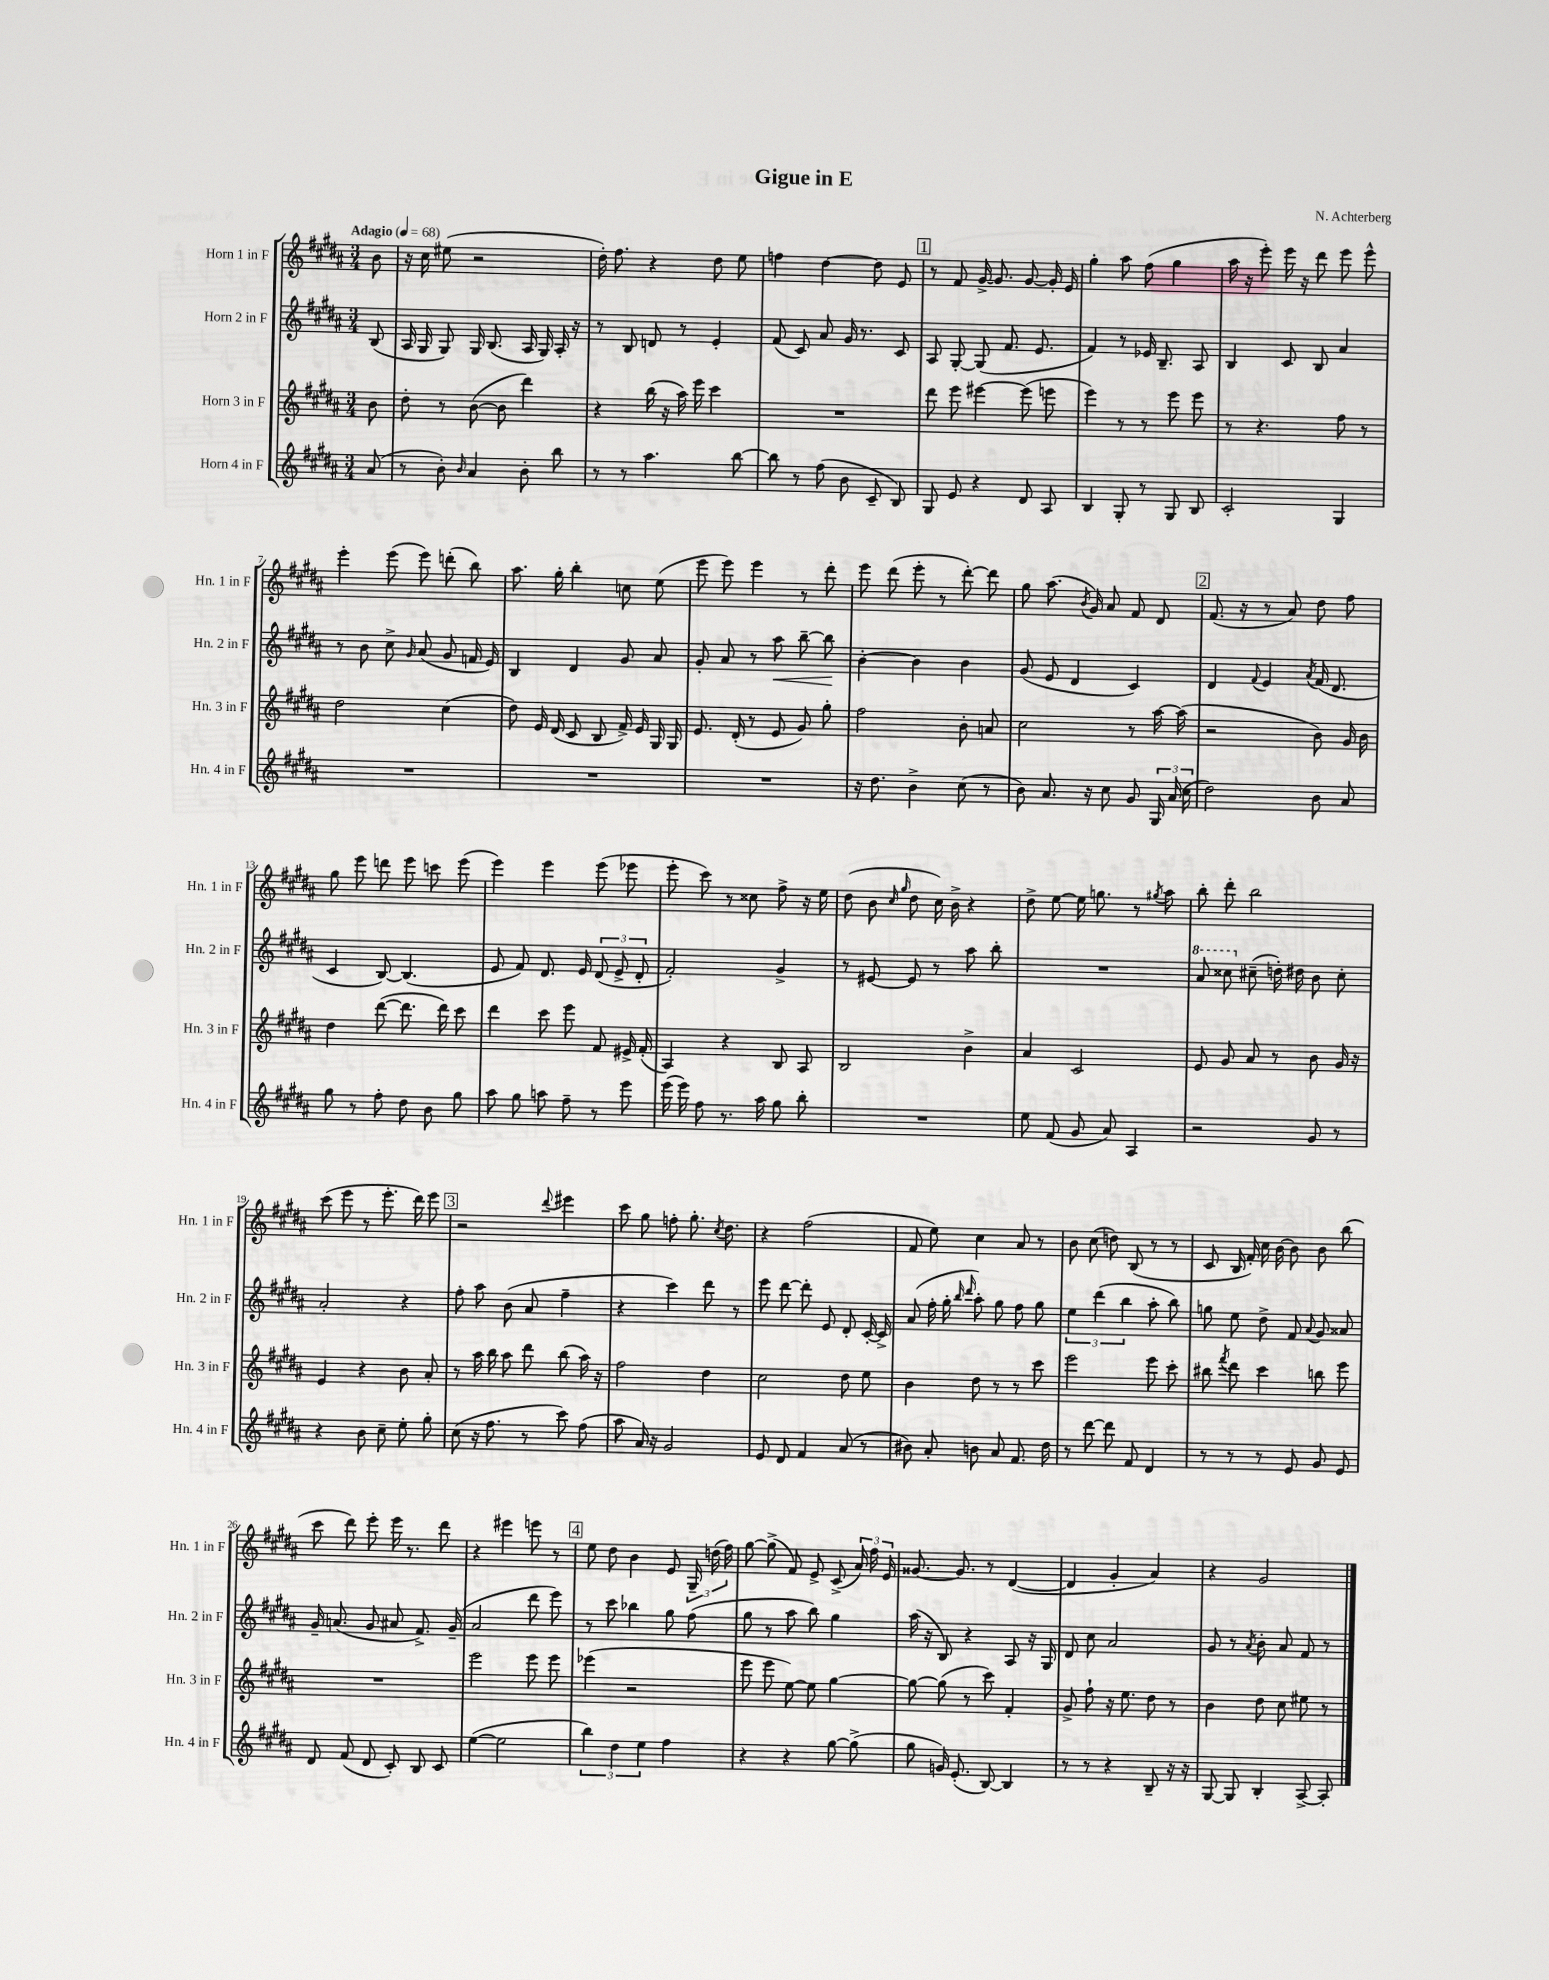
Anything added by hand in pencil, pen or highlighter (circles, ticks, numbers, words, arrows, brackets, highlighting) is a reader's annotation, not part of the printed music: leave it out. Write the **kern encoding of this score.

**kern	**kern	**kern	**kern
*staff4	*staff3	*staff2	*staff1
*clefG2	*clefG2	*clefG2	*clefG2
*k[f#c#g#d#a#]	*k[f#c#g#d#a#]	*k[f#c#g#d#a#]	*k[f#c#g#d#a#]
*M3/4	*M3/4	*M3/4	*M3/4
*MM68	*MM68	*MM68	*MM68
(8a#	8b	(8B	8b
=	=	=	=
8r	8dd#'	16A#	16r
.	.	16G#	16cc#
8b')	8r	8G#)	(8ee#
16qqb	.	.	.
4a#	([8b	16G#	2r
.	.	(8.B	.
.	8b]	.	.
8b'	4ddd#)	16A#	.
.	.	16G#)	.
8bb	.	16A#'	.
.	.	16r	.
=	=	=	=
8r	4r	8r	16dd#')
.	.	.	8.ff#
8r	.	8B	.
4.aa#	(16bb	8d	4r
.	16r	.	.
.	16aa#)	8r	.
.	16eee	.	.
.	4ccc#	4e'	8dd#
[8bb	.	.	8ee
=	=	=	=
8bb]	2.r	(8f#	4ff
8r	.	8c#)	.
(8ff#	.	8a#	[4dd#
8b	.	16g#	.
.	.	8.r	.
8c#~	.	.	8dd#]
8B)	.	8c#	8e
=	=	=	=
8G#	8ddd#	8A#	8r
8e	8eee	[8G#'	8f#
4r	[4eee#	(8G#]	[16g#^
.	.	.	8.g#]
.	.	8.f#	.
8d#	(8eee#]	.	[8g#
.	.	8.e	.
8A#	8eee	.	16g#']
.	.	.	16e
=	=	=	=
4B	4eee)	4f#)	4gg#'
8G#'	8r	8r	8aa#
8r	8r	16e-	(8ff#
.	.	8.B~	.
8G#	8eee	.	4gg#
8B	8eee	8A#	.
=	=	=	=
2c#'	8r	4B	16aa#
.	.	.	16r
.	4.r	.	8eee')
.	.	8c#	16eee
.	.	.	16r
.	.	8B	8ddd#
4G#	8ff#	4a#	8eee
.	8r	.	8eee^^
=	=	=	=
2.r	2dd#	8r	4eee'
.	.	8b	.
.	.	8cc#^	(8eee
.	.	16qqg#	.
.	.	(8a#	8eee)
.	(4cc#	8g#	(8ddd'
.	.	16f	8bb)
.	.	16e)	.
=	=	=	=
2.r	8dd#)	4B	8.aa#
.	16e	.	.
.	(16d#	.	16gg#'
.	8c#	4d#	4bb'
.	8B	.	.
.	16f#^)	8g#	8cc
.	16e	.	.
.	16G#	8a#	(8ee
.	16G#	.	.
=	=	=	=
2.r	8.e	8g#'	8eee
.	.	8a#	8eee)
.	(16d#'	.	.
.	8r	8r	4eee
.	8e	8aa#	.
.	8g#)	[8bb~	8r
.	8gg#'	8bb]	8ddd#'
=	=	=	=
16r	2ff#	[4b'	8eee
8.dd#	.	.	.
.	.	.	(8ddd#
4b^	.	4b]	8eee'
.	.	.	8r
(8cc#	8b'	4b	[8ddd#')
8r	8a	.	8ddd#]
=	=	=	=
8b)	2cc#	(8g#	8gg#
8.a#	.	8e	(8.aa#
.	.	4d#	.
.	.	.	8qb
16r	.	.	16g#)
8cc#	.	.	8a#
8g#	8r	4c#)	8f#
24G#	[16aa#	.	8d#
(24a#	.	.	.
.	(16aa#]	.	.
24cc#	.	.	.
=	=	=	=
2dd#)	2r	4d#	(8.f#
.	.	.	16r
.	.	8qqf#	.
.	.	4e	8r
.	.	.	8a#)
.	.	8qa#	.
8b	8b)	(16f#	8dd#
.	.	8.d#	.
8a#	16g#	.	8ff#
.	16b	.	.
=	=	=	=
8gg#	4dd#	4c#	8gg#
8r	.	.	8eee
8ff#'	([8ddd#	[8B)	8ddd
8dd#	8.ddd#]	(4.B]	8eee
8b	.	.	8ccc
.	16ddd#)	.	.
8gg#	8ccc#	.	(8eee
=	=	=	=
8aa#	4ddd#	8e	4eee)
8gg#	.	8f#)	.
8aa	8ccc#	8.d#	4eee
8ff#~	8eee	.	.
.	.	16e	.
8r	8f#	(12d#	(8eee
.	.	12e^	.
8eee	16e#^	.	8eee-
.	.	12d#'	.
.	(16f#'	.	.
=	=	=	=
(16eee	4A#)	2f#')	8eee'
16eee)	.	.	.
8ff#	.	.	8ccc#)
8.r	4r	.	8r
.	.	.	8cc##
16aa#	.	.	.
8gg#	8B	4g#^	8ff#^
8bb'	8A#	.	16r
.	.	.	16ee
=	=	=	=
2.r	2B	8r	(8dd#
.	.	[8e#	8b
.	.	.	16qqcc#
.	.	.	16qqgg#
.	.	8e#]	8dd#
.	.	8r	16cc#)
.	.	.	16b^
.	4b^	8aa#	4r
.	.	8bb'	.
=	=	=	=
8ee	4a#	2.r	8dd#^
(8f#	.	.	[8ee
8g#	2c#	.	16ee]
.	.	.	8.gg
8a#)	.	.	.
4A#	.	.	8r
.	.	.	8qgg#
.	.	.	8aa#
=	=	=	=
2r	8e	8aa#	8bb'
.	8g#	8ccc##	8ddd#'
.	8a#	(8cc#~	2bb
.	8r	16dd')	.
.	.	16dd#	.
8g#	8b	8b	.
8r	16g#	8cc#'	.
.	16r	.	.
=	=	=	=
4r	4e	2a#'	(8ccc#
.	.	.	8eee
8b	4r	.	8r
8cc#~	.	.	8.eee'
8ee'	8b	4r	.
.	.	.	16ddd#)
8gg#'	8a#'	.	8eee
=	=	=	=
(8cc#	8r	8ff#'	2r
16r	16aa#	8aa#	.
8.ff#	16bb	.	.
.	8aa#	(8b	.
8r	8ddd#	8a#	.
.	.	.	8qqddd#
8ccc#)	(8bb	4ff#~	4eee#
(8ff#	16aa#)	.	.
.	16r	.	.
=	=	=	=
8aa#	2ff#	4r	8ccc#
16a#)	.	.	8gg#
16r	.	.	.
2g#	.	4ccc#)	8ff'
.	.	.	8.gg#'
.	4dd#	8ddd#	.
.	.	.	8qcc#
.	.	.	8.dd#
.	.	8r	.
=	=	=	=
8e	2cc#	8eee	4r
8d#	.	[8ddd#	.
4f#	.	8ddd#']	(2ff#
.	.	8e	.
(8a#	8dd#	8d#'	.
8r	8ee	[16c#'	.
.	.	16c#^]	.
=	=	=	=
8b#)	4b	(8a#	8f#
8a#'	.	16ff#'	8ee)
.	.	16gg#'	.
.	.	16qqbb	.
.	.	16qqddd#	.
8b	8dd#	8aa#')	4cc#
8a#	8r	8gg#	.
8.f#	8r	8ff#	8a#
.	8ccc#	8gg#	8r
16dd#	.	.	.
=	=	=	=
8r	2eee	6ee	8b
[8ddd#	.	.	(8cc#
.	.	(6ddd#	.
8ddd#]	.	.	8dd)
.	.	6bb	.
8f#	.	.	(8B
4d#	8eee	8aa#'	8r
.	8ccc#'	8bb)	8r
=	=	=	=
8r	8bb#	8gg	8c#
.	8qfff#	.	.
8r	8ddd#	8ee	16B
.	.	.	16f#')
8r	4ccc#	8dd#^	16cc#
.	.	.	[16b
8e	.	8f#	8b]
.	.	8qqa#	.
8g#	8bb	8g#	8b
8e	8eee	8a##	(8bb
=	=	=	=
8d#	2.r	16g#~	8ccc#
.	.	(8.a	.
(8f#	.	.	8ddd#)
8d#	.	8g#	8eee'
8c#')	.	8a#	16eee
.	.	.	8.r
8B	.	8.f#^)	.
8c#	.	.	8ddd#
.	.	(16g#~	.
=	=	=	=
([4ee	2eee	2a#	4r
2ee]	.	.	4eee#
.	8eee	8ddd#	8eee
.	8eee	8eee)	8r
=	=	=	=
6bb)	(4eee-	8r	8ee
.	.	8ccc#	8dd#
6dd#	.	.	.
.	2r	4bb-	4b
6ee	.	.	.
4ff#	.	8gg#	8e
.	.	(8ff#	24G#~
.	.	.	(24dd
.	.	.	24ff#)
=	=	=	=
4r	8eee	8gg#	[8gg#
.	8eee	8r	(8gg#^]
4r	[8ee)	8aa#	8f#)
.	8ee]	8bb)	8e^
[8gg#	[4gg#	4gg#	(8c#^
(8gg#^]	.	.	24a#)
.	.	.	24ff#
.	.	.	24e
=	=	=	=
8gg#	8gg#_	(16aa#	[8.g##
.	.	16r	.
16g)	(8gg#]	8B)	.
(8.e'	.	.	8.g##]
.	8r	4r	.
[8B)	8ccc#)	.	8r
4B]	4f#'	8A#	([4d#
.	.	16r	.
.	.	16G#	.
=	=	=	=
8r	8g#^	8d#	4d#]
8r	8ff#`	8cc#	.
4r	16r	2a#	4g#'
.	8.ee	.	.
8B~	8dd#	.	4a#)
16r	8r	.	.
16r	.	.	.
=	=	=	=
[8G#	4b	8g#	4r
8G#]	.	8r	.
.	.	8qa#	.
4B'	8dd#	8b'	2g#
.	8cc#	8a#	.
[8A#^	8ee#	8f#	.
8A#']	8r	8r	.
==	==	==	==
*-	*-	*-	*-
